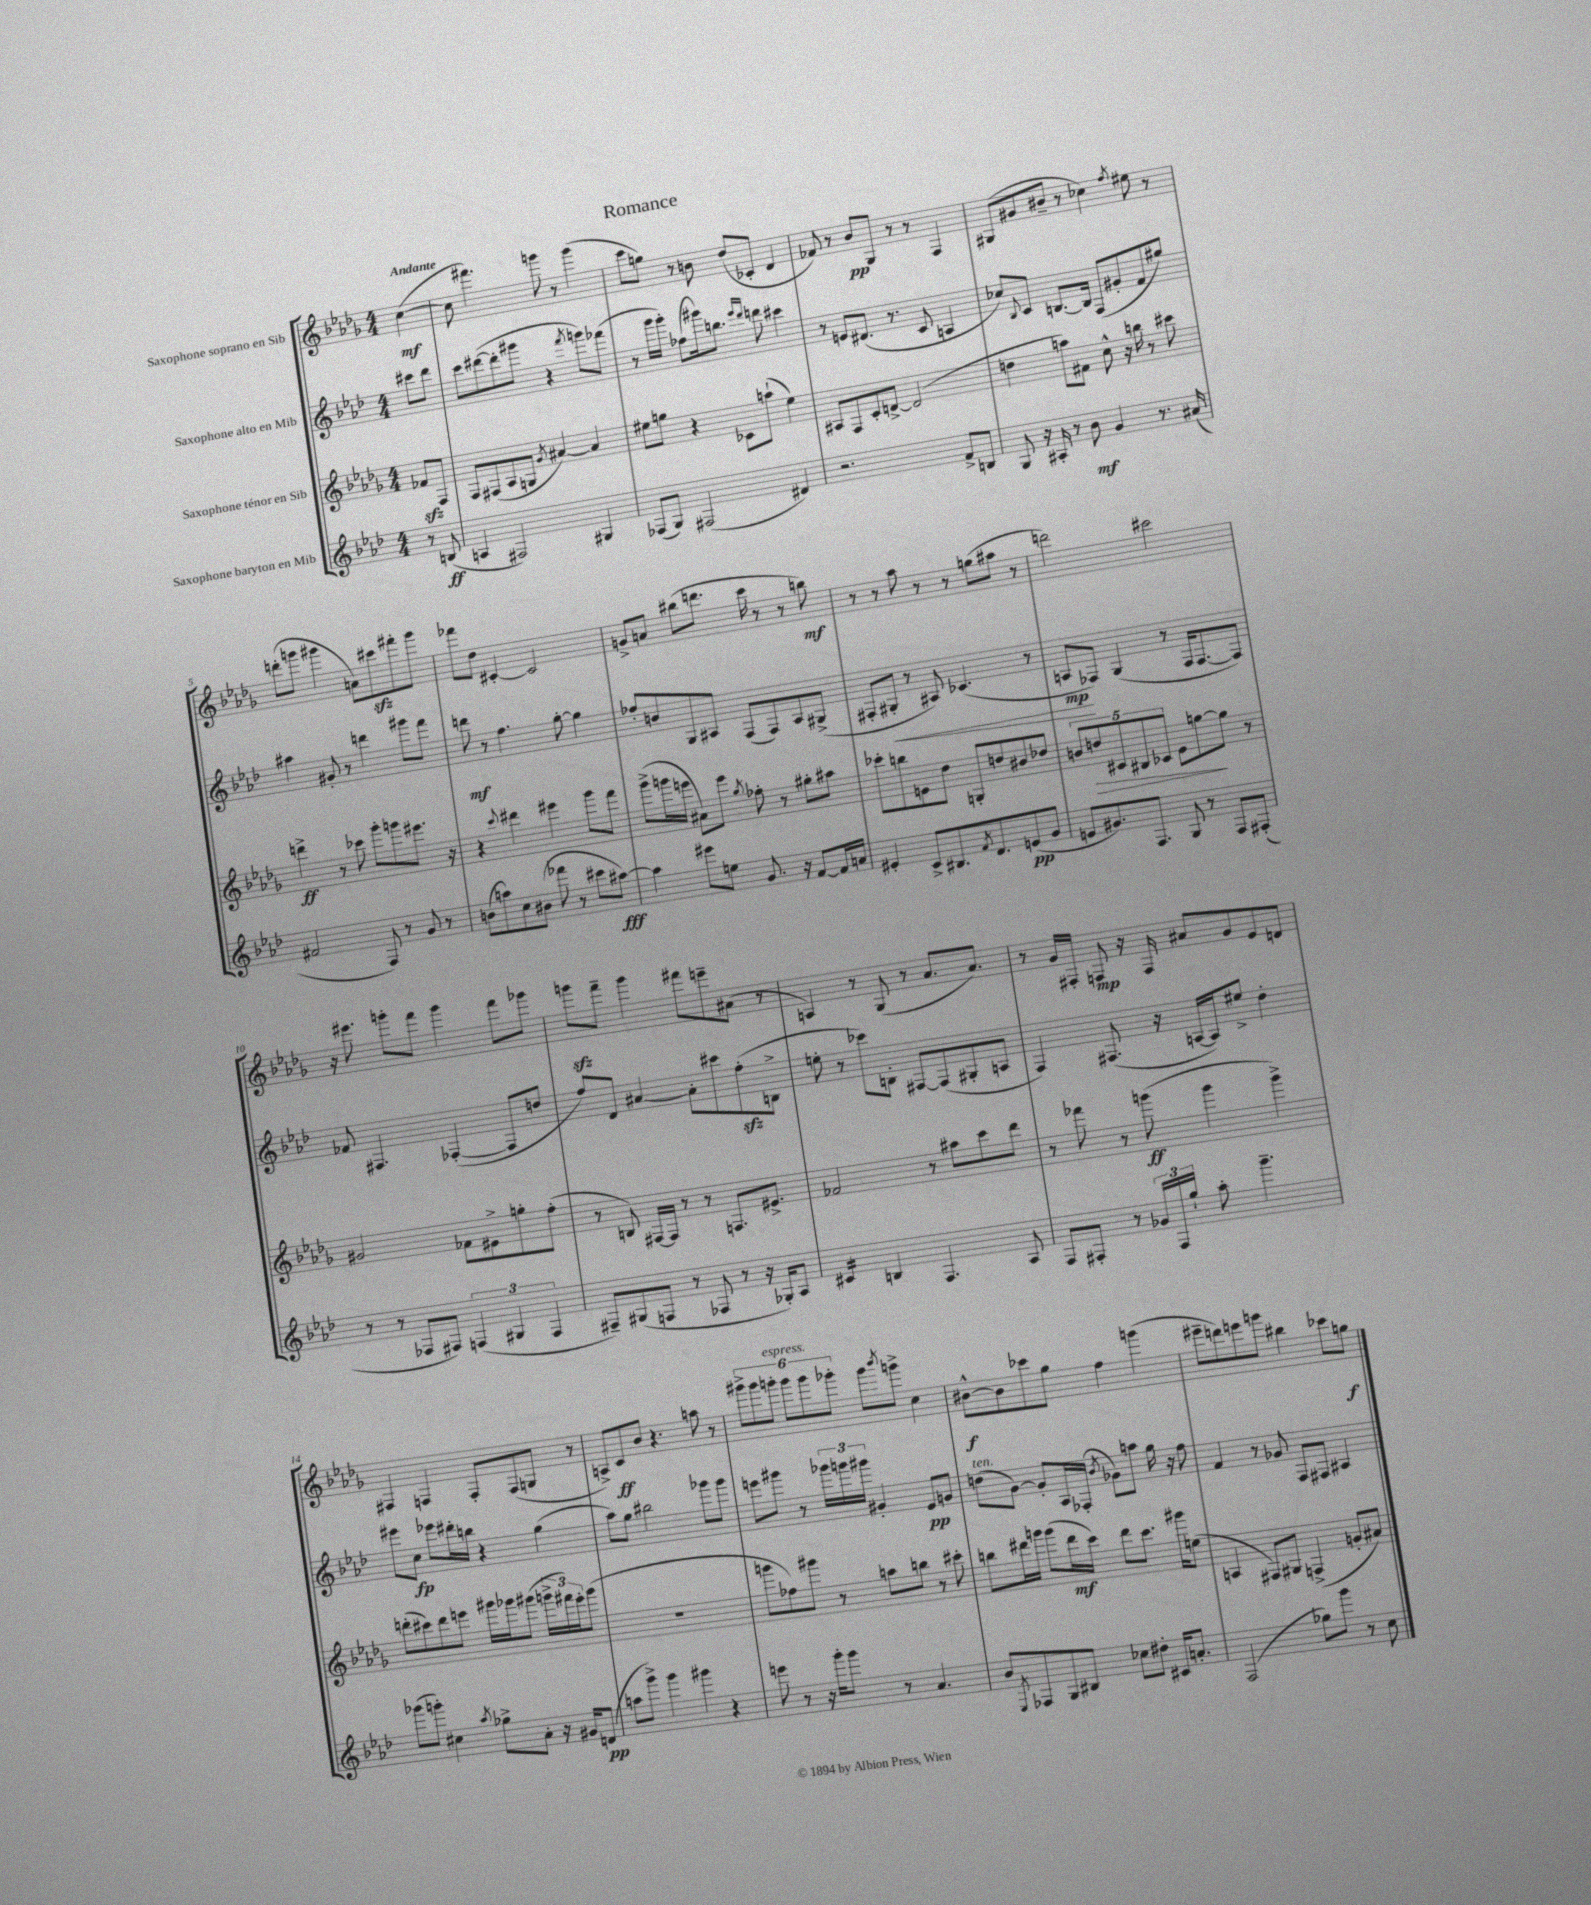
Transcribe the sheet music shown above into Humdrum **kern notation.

**kern	**kern	**kern	**kern
*staff4	*staff3	*staff2	*staff1
*clefG2	*clefG2	*clefG2	*clefG2
*k[b-e-a-d-]	*k[b-e-a-d-g-]	*k[b-e-a-d-]	*k[b-e-a-d-g-]
*M4/4	*M4/4	*M4/4	*M4/4
8r	8f-/L	8ccc#\L	([4cc\
(8B/	8F/J	8ddd-\J	.
=	=	=	=
4A/	8F/L	8ccc\L	8cc\]
.	(8F#/	([8ddd#\	4.fff#\)
2F#/)	8A-/	8ddd#'\]	.
.	8G/J	8ggg#\J	.
.	8qg-/	.	.
.	[4a#/)	4r	8ggg\
.	.	.	8r
.	.	8qfff/	.
4G#/	4a#/]	8ggg\L)	(4ggg\
.	.	(8fff-\J	.
=	=	=	=
(8F-/L	8ee#\L	8r	8ccc\L
8G/J)	8gg\J	16ggg\LL	8gg\J)
.	.	16ggg'\JJ)	.
(2F#/	4r	(8ff-\L	8r
.	.	16ggg#\k)	8b\
.	.	8.bb\J	.
.	8c-\L	.	(8dd-/L
.	.	16qqeee-/LL	.
.	.	16qqddd-/JJ	.
.	(8aa`\J	8ddd\	8c-'/J
4d#/)	4ee#\)	4ccc#\	4d-/
=	=	=	=
2.r	8A#/L	8r	8f-/)
.	8F/	8e/L	8r
.	8c'/	(8.d#/J	8b-/L
.	[8d^/J	.	8G-/J
.	.	8.r	.
.	(2d/]	.	8r
.	.	8c/	8r
8f^/L	.	4A/	4F/
8B/J	.	.	.
=	=	=	=
8G/	4dd\	8cc-/L)	(8G#/L
.	.	8qqB-/	.
16r	.	8c/J	8g#/
16A#'/	.	.	.
8r	8aa\L)	[8.B/L	8b#~/J
8b-\	8f#\J	.	8r
.	.	16B/]Jk	.
4g/	8cc^^\	(8F/L	4cc-\)
.	16r	8g#'/	.
.	16bb\	.	.
.	.	.	8qff/
8.r	8r	8f/	8ee#\
.	8ccc#\	8gg#/J)	8r
(16a#/	.	.	.
=	=	=	=
2f#/	4ddd^\	4aa#\	(8ddd'\L
.	.	.	8ggg\J
.	8r	8g#'/	4ggg#\
.	8ccc-\	8r	.
8F/)	8ggg-'\L	4ddd\	8a\L)
8r	8ggg\	.	8ccc#\
8g/	8.eee#\J	8ggg#\L	8fff#'\
8r	.	8fff\J	8ggg#\J
.	16r	.	.
=	=	=	=
(8b\L	4r	8ddd\	8fff-\L
8aa\)	.	8r	8dd-\J
.	8qqccc/	.	.
8cc\	4ddd#\	4.ff\	[4c#'/
(8b#\J	.	.	.
8fff-\	4eee#\	.	2c#/]
8r	.	[8gg'\	.
8ccc#\L	8ggg-\L	4gg\]	.
[8aa#\J)	8fff\J	.	.
=	=	=	=
4aa#\]	(8ggg-^\L	8ff-'/L	8g^/L
.	16ggg\L	8b/	8a/J
.	16eee\JJ	.	.
8eee#\L	8a#\L)	8G/	(8bb#\L
8ee\J	8eee\J	8A#/J	8.ddd\J
.	8qgg-/	.	.
8.g/	8ff-'\	(8F/L	.
.	.	.	16ccc\
.	8r	8F/)	8r
16r	.	.	.
[8f/L	8gg#'\L	8A#/	8r
16f/]L	8aa#\J	(8G#^/J	8bb\)
16a/JJ	.	.	.
=	=	=	=
4e#'/	8ccc-'\L	8F#'/L	8r
.	8bb\	8G#'/J	8r
8c^/L	8e\	8r	8aa-\
8.B#/	8dd-\J	8A#/)	8r
.	8G'/L	(4.c-/	8r
8qf/	.	.	.
8.d-/	.	.	.
.	8dd/	.	(8gg\L
(8e/	8b#/	.	8aa#\J
8g/J	8dd-/J	8r	8r
=	=	=	=
8e/L	10b/L	8A/L	2ddd\)
.	10dd/	.	.
8.g#/)	.	8F-/J)	.
.	10c#/	.	.
.	.	(4G/	.
.	10B#/	.	.
8.F/J	.	.	.
.	10c-/J	.	.
8G/	8e-\L	8r	2ccc#\
8r	[8gg\	16F-/LK	.
.	.	[8.F-/	.
8F/L	8gg\]J	.	.
(8F#'/J	8r	8F-/]J)	.
=	=	=	=
8r	2g#/	8f-/	16r
.	.	.	8.eee#\
8r	.	4.F#/	.
8F-/L	.	.	8ggg'\L
8F#/J)	.	.	8fff\J
(6F/	8f-\L	([4F-'/	4ggg\
.	8e#^\	.	.
6G#/	.	.	.
.	8gg'\	8F-/]L	8fff\L
6F/	.	.	.
.	(8ff'\J	8dd/J	8ggg-\J
=	=	=	=
8F#~/L)	8r	8ff/L)	8ggg\L
(8G#/	8B/)	8d-/J	8fff~\J
8F/J	[16F#/LL	[4a#/	4ggg\
.	16F#/]JJ	.	.
8r	8r	.	.
8F-/	8r	8a#'\]L	8fff#\L
8r	8.F/L	8ccc#\	8eee~\
16r	.	(8ff'\	(8a#\J
16G-'/LK)	8.e#^/J	.	.
8A-/J	.	8B^\J	8r
=	=	=	=
4c#/	2f-/	8ee'\	4A/)
.	.	8r	.
4B/	.	8ccc-\L)	8r
.	.	8B'\J	(8G-/
4.F/	8r	[8F#/L	8r
.	8aa#\L	(8F#/]	8.a-/L
.	8ccc\	8G#'/	.
.	.	.	8.a-/J)
8A-/	8ddd-\J	8A/J	.
=	=	=	=
8F/L	8r	4F/)	8r
8F#'/J	8fff-\	.	16g-/LL
.	.	.	16F#'/JJ
8r	8r	(8.F#/	8F/
24g-/LL	(8ggg\	.	16r
24F#/	.	.	.
.	.	16r	16F/
24gg`/JJ	.	.	.
8aa-'\	4ggg\	[16A/LL	8a#/L
.	.	16A/]J)	.
4.ggg~\	.	8ee#^/J	8g-/
.	4ggg^\)	4dd-'\	8e-/
.	.	.	8d/J
=	=	=	=
(8ggg-\L	(8ddd'\L	8eee#\L	4F#/
8ggg'\J)	8ccc#\)	8cc\J	.
4cc#\	8ddd\	8eee-\L	4F/
.	8eee\J	16ddd#'\L	.
.	.	16bb\JJ	.
8qaa-/	.	.	.
8gg-^\L	16ggg#\LL	4r	8F'/L
.	16ggg-\J	.	.
8a-'\J	(8ggg#\J	.	(8F/
16r	24ggg^\LL	(4gg\	8G/J
.	24fff#\)	.	.
16g#/LK	.	.	.
.	24eee'\J	.	.
(8d/J	(8ggg\J	.	8r
=	=	=	=
8aa\L	1r	8aa-\L)	8A^/L)
8ggg^\J)	.	8gg\J	8c/
4ggg\	.	2bb#\	8b-/J
.	.	.	4.r
4ggg#\	.	.	.
4r	.	8ggg-\L	8aa\
.	.	8ggg-\J	8r
=	=	=	=
8eee\	8ggg\L	8eee\L	12ggg#^\L
.	.	.	12ggg#\
8r	8ff-\)	8ggg#\J	.
.	.	.	12ggg'\J
16r	8ggg#\J	8r	12ggg\L
16ggg'\LK	.	.	.
.	.	.	12ggg\
8ggg\J	8r	24ggg-\LL	.
.	.	24ggg\	12ggg-'\J
.	.	24ggg#\JJ	.
8r	8aa\L	4g#'/	8ggg-\L
.	.	.	8qbbb-/
4.a-/	8bb\J	.	8ggg^\J
.	8r	8e-/L	4cc\
.	8ccc#'\	8g/J	.
=	=	=	=
8b-/L	8bb\L	(8dd\L	[8b#^^\L
8qE-/	.	.	.
8F-/	16ddd#\L	[8g\J)	8b#\]
.	16ggg\JJ	.	.
8G/	(8ggg\L	8g'/]L	8ccc-\
8B#/J	16ddd#\L	16A-/L	8gg-\J
.	16ccc\JJ)	(16F-'/JJ	.
.	.	8qb-/	.
8cc-\L	8ddd#\L	8g-\L)	4ff\
8dd#'\J	8.ccc\J	8aa\J	.
16c#/LK	.	16gg\	(4ggg\
8.a'/J	16ggg#\LK	16r	.
.	(8ee\J	8ff\	.
=	=	=	=
(2F/	4A/	4f/	8eee#~\L
.	.	.	8ddd\)
.	8F#/L)	8r	8eee\
.	8G#/J	8g-/	8ggg\J
8gg-\L)	(4F^/	8F/L	4bb#\
8ggg\J	.	8F#/J	.
8r	8g'/L	4A#/	8ccc-\L
8cc\	8a#/J)	.	8gg\J
==	==	==	==
*-	*-	*-	*-
